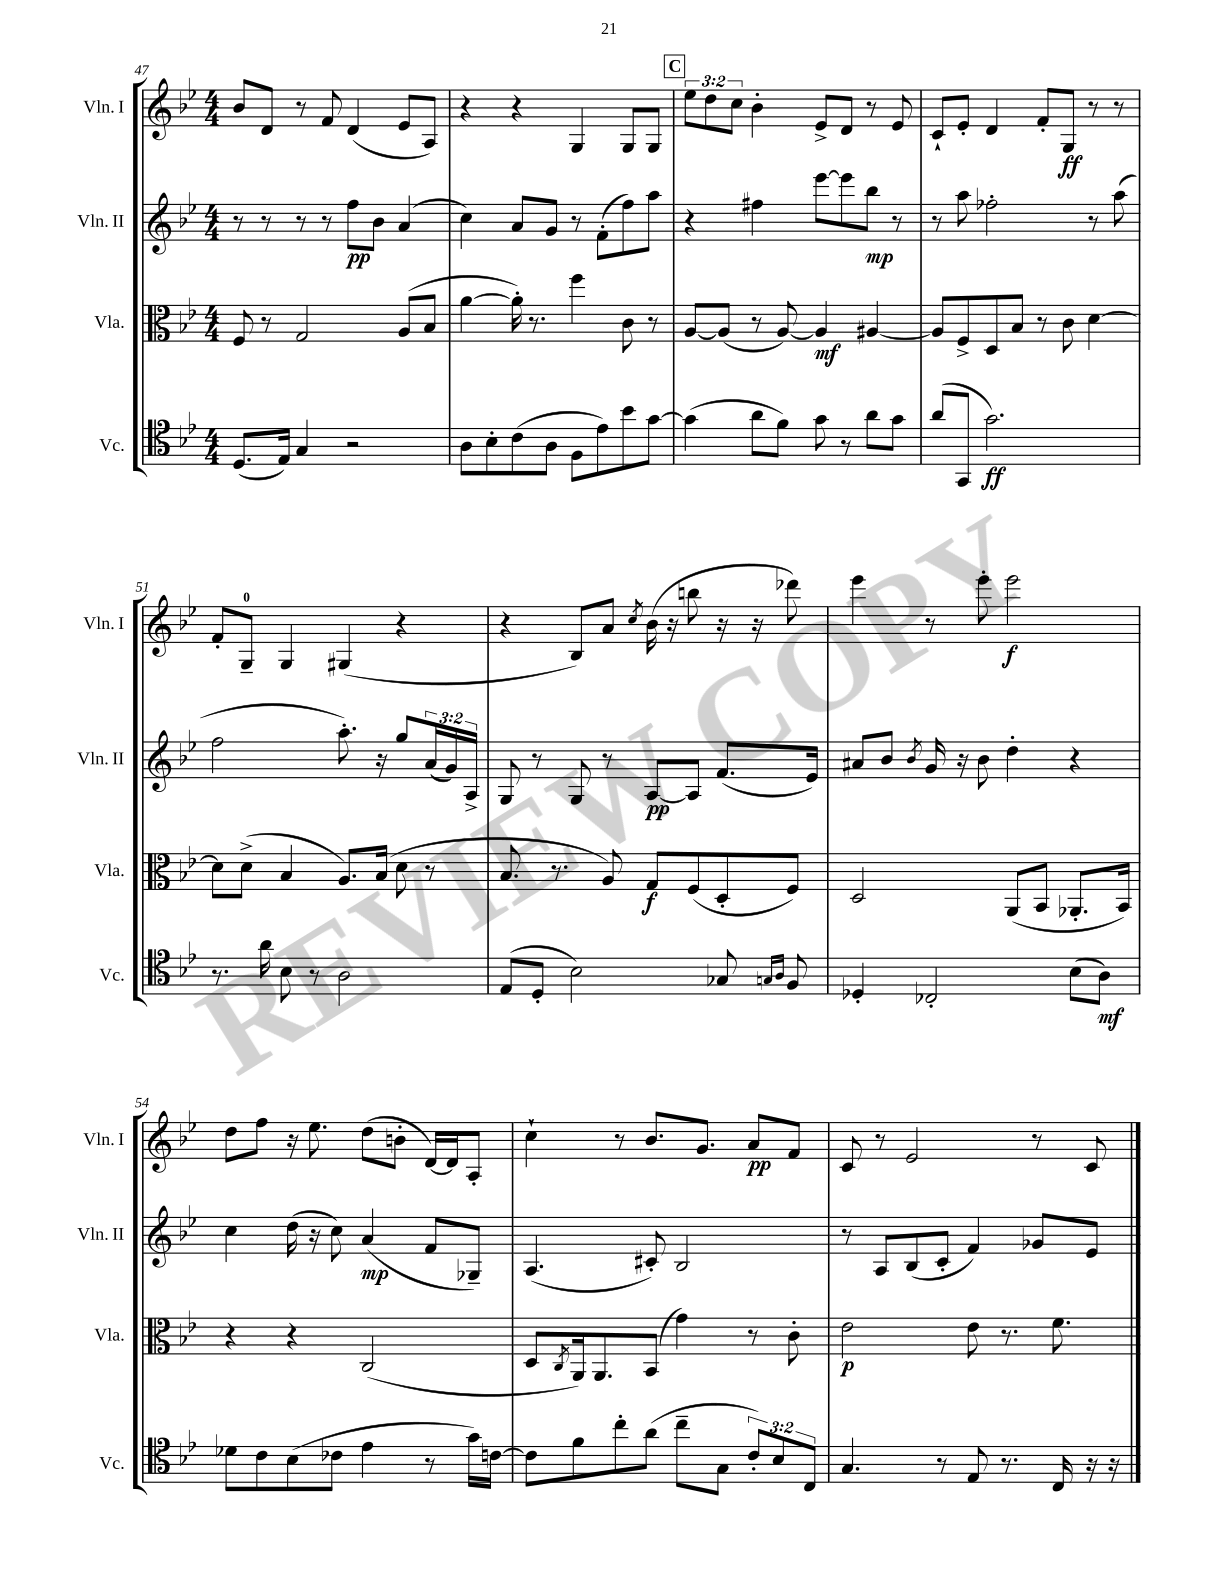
<<
\new StaffGroup <<
\new Staff = "s0" \with { instrumentName = "Vln. I" shortInstrumentName = "Vln. I" } {
    \clef treble \key bes \major \numericTimeSignature \time 4/4 \override Staff.TupletNumber.text = #tuplet-number::calc-fraction-text
    bes'8 d'8 r8 f'8 d'4( ees'8 a8) |
    r4 r4 g4 g8 g8 |
    \mark \markup { \box "C" } \tuplet 3/2 { ees''8 d''8 c''8 } bes'4-. ees'8-> d'8 r8 ees'8 |
    c'8-! ees'8-. d'4 f'8-. g8\ff r8 r8 |
    f'8-. g8-0-- g4 gis4( r4 |
    r4 bes8) a'8 \acciaccatura { c''8 } bes'16( r16 b''8 r16 r16 des'''8) |
    ees'''4 r8 ees'''8-. ees'''2\f |
    d''8 f''8 r16 ees''8. d''8( b'8-. d'16~) d'16 a8-. |
    c''4-! r8 bes'8. g'8. a'8\pp f'8 |
    c'8 r8 ees'2 r8 c'8 \bar "|." |
}
\new Staff = "s1" \with { instrumentName = "Vln. II" shortInstrumentName = "Vln. II" } {
    \clef treble \key bes \major \numericTimeSignature \time 4/4 \override Staff.TupletNumber.text = #tuplet-number::calc-fraction-text
    r8 r8 r8 r8 f''8\pp bes'8 a'4( |
    c''4) a'8 g'8 r8 f'8-.( f''8) a''8 |
    \mark \markup { \box "C" } r4 fis''4 ees'''8~ ees'''8 bes''8\mp r8 |
    r8 a''8 fes''2-. r8 a''8( |
    f''2 a''8.-.) r16 g''8 \tuplet 3/2 { a'16( g'16) a16-> } |
    g8 r8 g8 r8 a8~\pp a8 f'8.( ees'16) |
    ais'8 bes'8 \acciaccatura { bes'8 } g'16 r16 bes'8 d''4-. r4 |
    c''4 d''16( r16 c''8) a'4\mp( f'8 ges8--) |
    a4.( cis'8-.) bes2 |
    r8 a8 bes8( c'8-. f'4) ges'8 ees'8 \bar "|." |
}
\new Staff = "s2" \with { instrumentName = "Vla." shortInstrumentName = "Vla." } {
    \clef alto \key bes \major \numericTimeSignature \time 4/4
    f8 r8 g2 a8( bes8 |
    a'4~ a'16-.) r8. f''4 c'8 r8 |
    \mark \markup { \box "C" } a8~ a8( r8 a8~) a4\mf ais4~ |
    ais8 f8-> d8 bes8 r8 c'8 d'4~ |
    d'8 d'8->( bes4 a8.) bes16( d'8 r8 |
    bes8. r8. a8) g8\f f8( d8-. f8) |
    d2 a,8( bes,8 aes,8.-. bes,16) |
    r4 r4 c2( |
    d8 \acciaccatura { c8 } a,16) a,8. bes,8( g'4) r8 c'8-. |
    ees'2\p ees'8 r8. f'8. \bar "|." |
}
\new Staff = "s3" \with { instrumentName = "Vc." shortInstrumentName = "Vc." } {
    \clef tenor \key bes \major \numericTimeSignature \time 4/4 \override Staff.TupletNumber.text = #tuplet-number::calc-fraction-text
    d8.( ees16) g4 r2 |
    a8 bes8-. c'8( a8 f8 ees'8) bes'8 g'8~ |
    \mark \markup { \box "C" } g'4( a'8 f'8) g'8 r8 a'8 g'8 |
    a'8( g,8 g'2.\ff) |
    r8. a'16 bes8 r8 a2 |
    ees8( d8-. bes2) ges8 \grace { g16 a16 } f8 |
    des4-. ces2-. bes8( a8\mf) |
    des'8 c'8 bes8( ces'8 ees'4 r8 g'16) c'16~ |
    c'8 f'8 c''8-. a'8( c''8-- g8 \tuplet 3/2 { c'8-.) bes8 c8 } |
    g4. r8 ees8 r8. c16 r16 r16 \bar "|." |
}
>>
>>
\layout { \context { \Score currentBarNumber = #47 } }
